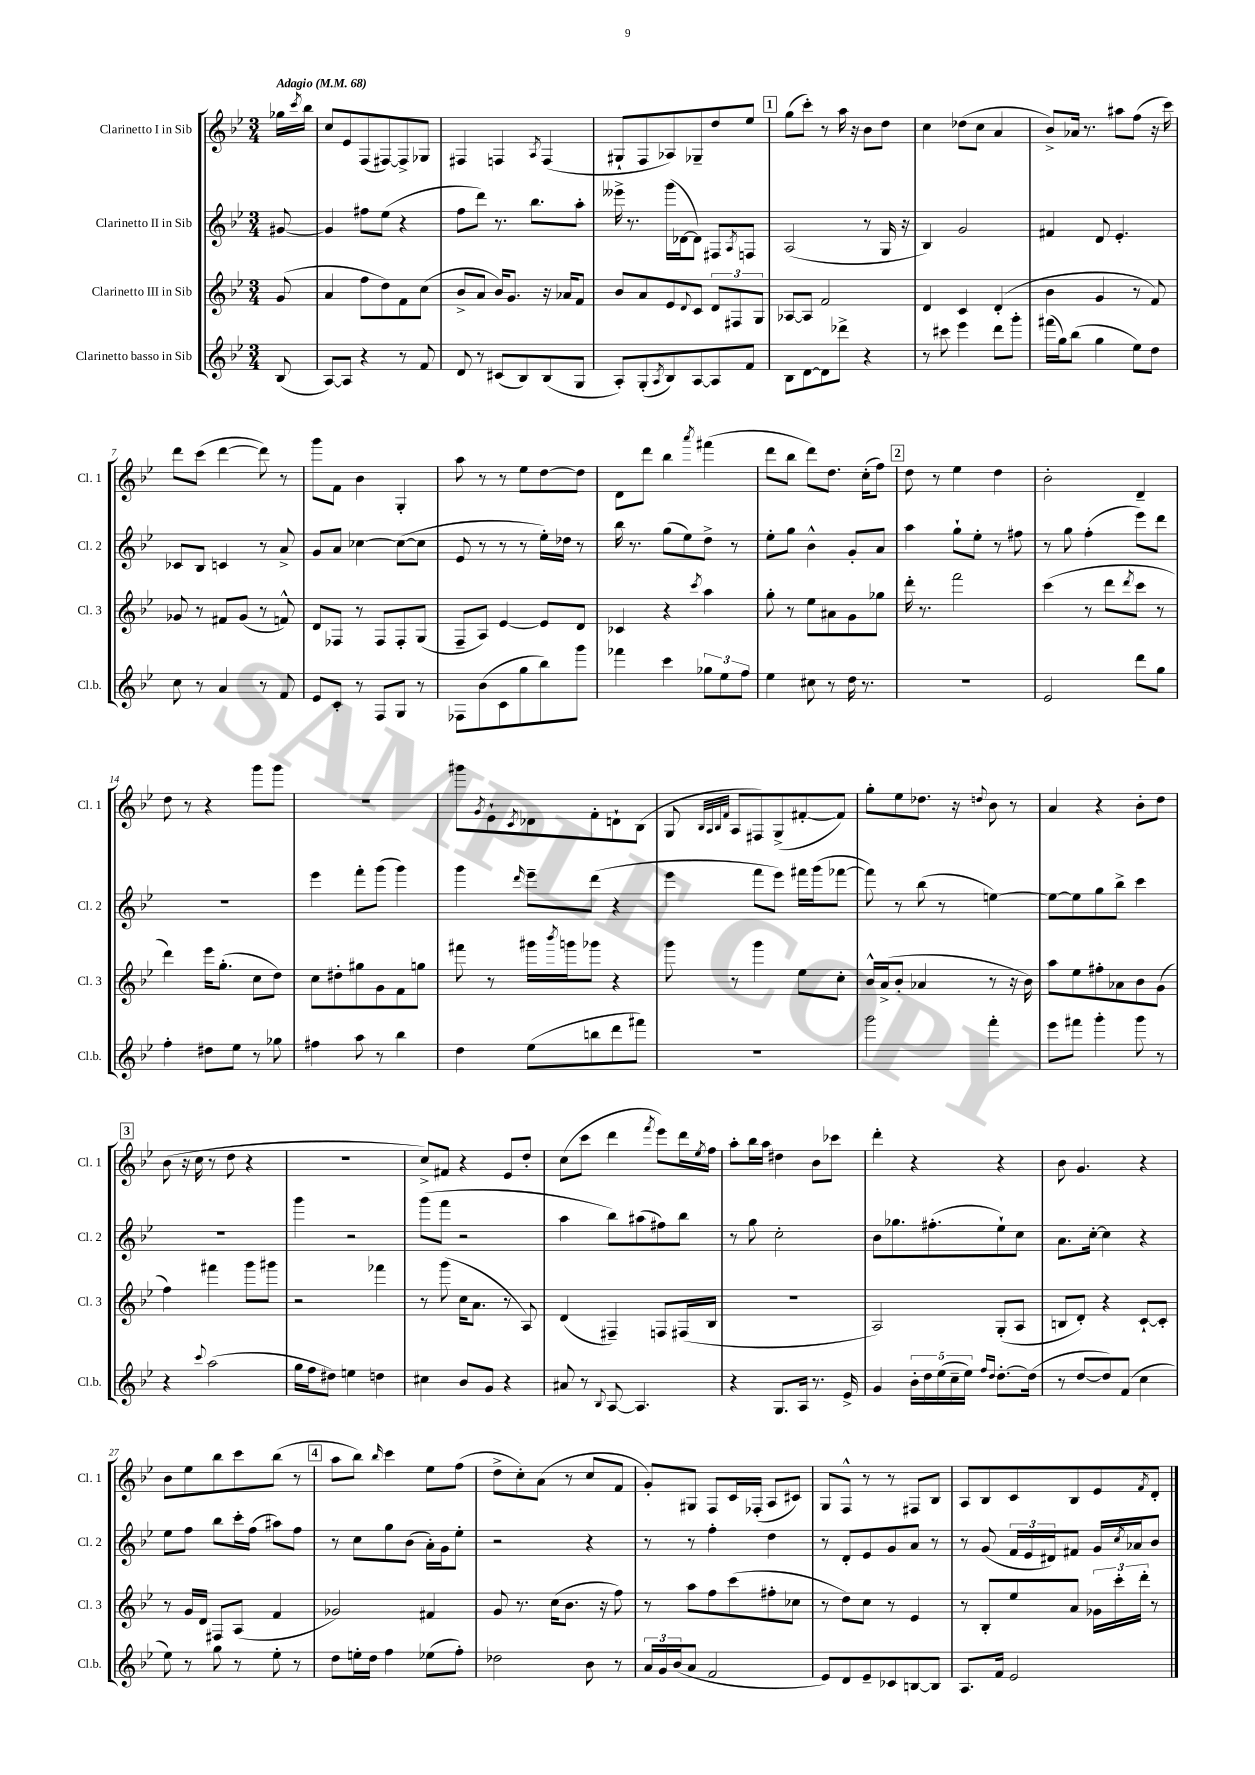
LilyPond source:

<<
\new StaffGroup <<
\new Staff = "s0" \with { instrumentName = "Clarinetto I in Sib" shortInstrumentName = "Cl. 1" } {
    \clef treble \key bes \major \numericTimeSignature \time 3/4 \partial 8 \tempo "Adagio" 4 = 68
    ges''16 \acciaccatura { c'''8 } bes''16 |
    c''8 ees'8 f8( fis8~) fis8-> ges8 |
    fis4 f4 \acciaccatura { a8 } f4( |
    gis8-! f8 aes8) ges8-- d''8 ees''8 |
    \mark \markup { \box "1" } g''8( c'''8-.) r8 a''16 r16 bes'8 d''8 |
    c''4 des''8( c''8 a'4 |
    bes'8->) aes'16 r8. ais''8 f''8( r16 c'''16) |
    d'''8 c'''8( d'''4~ d'''8) r8 |
    g'''8 f'8 bes'4 g4-. |
    a''8 r8 r8 ees''8 d''8~ d''8 |
    d'8 d'''8 bes''4 \acciaccatura { a'''8 } fis'''4( |
    d'''8 bes''8 d'''8) d''8. c''16-.( f''8) |
    \mark \markup { \box "2" } d''8 r8 ees''4 d''4 |
    bes'2-. d'4-- |
    d''8 r8 r4 g'''8 g'''8 |
    R2. |
    gis'''8 \acciaccatura { g'8 } ees'8-! \acciaccatura { c'8 } des'8 f'8-. d'8-! bes8( |
    g8 \grace { bes32 a32 bes32 f'32 } a8 fis8) g8->( fis'8~-. fis'8) |
    g''8-. ees''8 des''8. r16 \appoggiatura { d''8 } bes'8 r8 |
    a'4 r4 bes'8-. d''8 |
    \mark \markup { \box "3" } bes'8( r16 c''16 r8 d''8 r4 |
    R2. |
    c''8->) fis'8 r4 ees'8 d''8-. |
    c''8( c'''8 d'''4 \acciaccatura { f'''8 } ees'''8) d'''16 \acciaccatura { ees''8 } f''16 |
    a''8-. bes''16 a''16 dis''4 bes'8 ces'''8 |
    d'''4-. r4 r4 |
    bes'8 g'4. r4 |
    bes'8 ees''8 bes''8 c'''8 bes''8( r8 |
    \mark \markup { \box "4" } a''8 bes''8) \grace { bes''16 } c'''4 ees''8 f''8( |
    d''8-> c''8-.) a'8( r8 c''8 f'8 |
    g'8-.) gis8 f8 c'16 fes16-.( a8 cis'8) |
    g8 f8-^ r8 r8 fis8 bes8 |
    a8 bes8 c'8 bes8 ees'8 \acciaccatura { f'8 } d'8-. \bar "|." |
}
\new Staff = "s1" \with { instrumentName = "Clarinetto II in Sib" shortInstrumentName = "Cl. 2" } {
    \clef treble \key bes \major \numericTimeSignature \time 3/4 \partial 8
    gis'8~ |
    gis'4 fis''8 ees''8( r4 |
    f''8 d'''8) r8. bes''8. a''8-. |
    eeses'''16-> r8. g'''16( des'16~ des'8) fis8 \acciaccatura { a8 } f8 |
    \mark \markup { \box "1" } a2( r8 g16 r16 |
    bes4) g'2 |
    fis'4 d'8 ees'4.-. |
    ces'8 bes8 c'4 r8 a'8-> |
    g'8 a'8 ces''4~ ces''8~( ces''8 |
    ees'8 r8 r8 r8 ees''16-.) des''16 r8 |
    bes''16 r8. g''8( ees''8) d''8-> r8 |
    ees''8-. g''8 bes'4-^ g'8-. a'8 |
    \mark \markup { \box "2" } a''4 g''8-! ees''8-. r8 fis''8 |
    r8 g''8 f''4-.( ees'''8) d'''8 |
    R2. |
    ees'''4 f'''8-. g'''8( g'''4) |
    g'''4 \grace { d'''16 } ees'''8-- d'''8( r4 |
    ees'''4 f'''8 ees'''8) fis'''16 g'''16( fes'''8~ |
    fes'''8) r8 bes''8( r8 e''4~) |
    e''8~ e''8 g''8 bes''8-> c'''4 |
    \mark \markup { \box "3" } R2. |
    g'''4 r2 |
    g'''8( f'''8 r2 |
    a''4 bes''8) ais''8( fis''8) bes''8 |
    r8 g''8 c''2-. |
    bes'8 ges''8. fis''8.-.( ees''8-!) c''8 |
    a'8. c''16~-. c''4 r4 |
    ees''8 f''8 bes''8 c'''16-. f''16( ais''8) f''8 |
    \mark \markup { \box "4" } r8 c''8 g''8 bes'8( a'16-.) g'16 ees''8-. |
    r2 r4 |
    r8 r8 f''4-. d''4 |
    r8 d'8-. ees'8 g'8 a'8 r8 |
    r8 g'8( \tuplet 3/2 { f'16 ees'16 dis'16) } fis'8 g'16 \acciaccatura { c''8 } aes'16 bes'8 \bar "|." |
}
\new Staff = "s2" \with { instrumentName = "Clarinetto III in Sib" shortInstrumentName = "Cl. 3" } {
    \clef treble \key bes \major \numericTimeSignature \time 3/4 \partial 8
    g'8( |
    a'4 f''8 d''8) f'8 c''8( |
    bes'8-> a'8 bes'16) g'8. r16 aes'16 f'8 |
    bes'8 a'8 ees'8 \appoggiatura { d'8 } c'8 \tuplet 3/2 { d'8 fis8 g8 } |
    \mark \markup { \box "1" } aes8~ aes8 f'2 |
    d'4 c'4 d'4-.( |
    bes'4 g'4 r8 f'8) |
    ges'8 r8 fis'8 ges'8( r8 f'8-^) |
    d'8 fes8 r8 fes8 fes8-. g8( |
    f8-- a8) ees'4~ ees'8 d'8 |
    ces'4 r4 \acciaccatura { c'''8 } a''4 |
    g''8-. r8 ees''8 ais'8 g'8 ges''8 |
    \mark \markup { \box "2" } d'''16-. r8. f'''2 |
    c'''4( r8 d'''8 \acciaccatura { d'''8 } c'''8 r8 |
    d'''4) ees'''16 g''8.-.( c''8 d''8) |
    c''8 dis''8-. gis''8 g'8 f'8 g''8 |
    fis'''8 r8 gis'''16 \acciaccatura { bes'''8 } g'''16 ges'''8 r4 |
    g'''8 r8 g'''4 ees''8 c''8-. |
    bes'16-^ a'16->( bes'8-. aes'4 r8 r16 bes'16) |
    a''8 ees''8 fis''8-. aes'8 bes'8 g'8( |
    \mark \markup { \box "3" } f''4) fis'''4 g'''8 gis'''8 |
    r2 fes'''4 |
    r8 g'''8( c''16 a'8. r8 a8) |
    d'4( fis4--) f8 fis16( bes16 |
    R2. |
    a2) g8-.( a8 |
    b8 d'8-.) r4 c'8~-! c'8-. |
    r8 g'16 d'16 fis8 a8( f'4 |
    \mark \markup { \box "4" } ges'2) fis'4 |
    g'8 r8. c''16( bes'8. r16 f''8) |
    r8 a''8 f''8 c'''8( fis''8-. ces''8 |
    r8 d''8) c''8 r8 ees'4 |
    r8 bes8-. ees''8 a'8 \tuplet 3/2 { ges'16 c'''16-. d'''16-. } r8 \bar "|." |
}
\new Staff = "s3" \with { instrumentName = "Clarinetto basso in Sib" shortInstrumentName = "Cl.b." } {
    \clef treble \key bes \major \numericTimeSignature \time 3/4 \partial 8
    bes8( |
    a8~) a8 r4 r8 f'8 |
    d'8 r8 cis'8( bes8) bes8( g8 |
    a8-.) g8-.( \acciaccatura { a8 } bes8) a8~ a8 f'8 |
    \mark \markup { \box "1" } bes8 d'8~ d'8 des'''8-> r4 |
    r8 cis'''8 ees'''4 d'''8 g'''8-. |
    fis'''16( g''16) bes''8( g''4 ees''8) d''8 |
    c''8 r8 a'4 r8 f'8 |
    ees'8 c'8-. r8 f8 g8 r8 |
    fes8 bes'8( c'8 g''8 bes''8) g'''8 |
    fes'''4 c'''4 \tuplet 3/2 { ges''8 ees''8 f''8 } |
    ees''4 cis''8 r8 d''16 r8. |
    \mark \markup { \box "2" } R2. |
    ees'2 d'''8 g''8 |
    f''4-. dis''8 ees''8 r8 ges''8 |
    fis''4 a''8 r8 bes''4 |
    d''4 ees''8( b''8 d'''8 fis'''8) |
    R2. |
    g'''2 f'''4-. |
    ees'''8 fis'''8 g'''4-. g'''8 r8 |
    \mark \markup { \box "3" } r4 \appoggiatura { c'''8 } a''2( |
    g''16 f''16 dis''8) e''4 d''4 |
    cis''4 bes'8 g'8 r4 |
    ais'8 r8 \appoggiatura { bes8 } a8~ a4. |
    r4 g8. a16 r8. ees'16-> |
    g'4 \tuplet 5/4 { bes'16-. d''16 ees''16( c''16-- ees''16) } \grace { f''16 d''16 } d''8.~-. d''16( |
    r8 d''8~ d''8) f'8( c''4 |
    ees''8) r8 g''8 r8 ees''8-. r8 |
    \mark \markup { \box "4" } d''8 e''16-. d''16 f''4 ees''8( f''8-.) |
    des''2 bes'8 r8 |
    \tuplet 3/2 { a'16 g'16 bes'16( } a'8 f'2 |
    ees'8) d'8 ees'8-- ces'8 b8~ b8 |
    a8. f'16 ees'2 \bar "|." |
}
>>
>>
